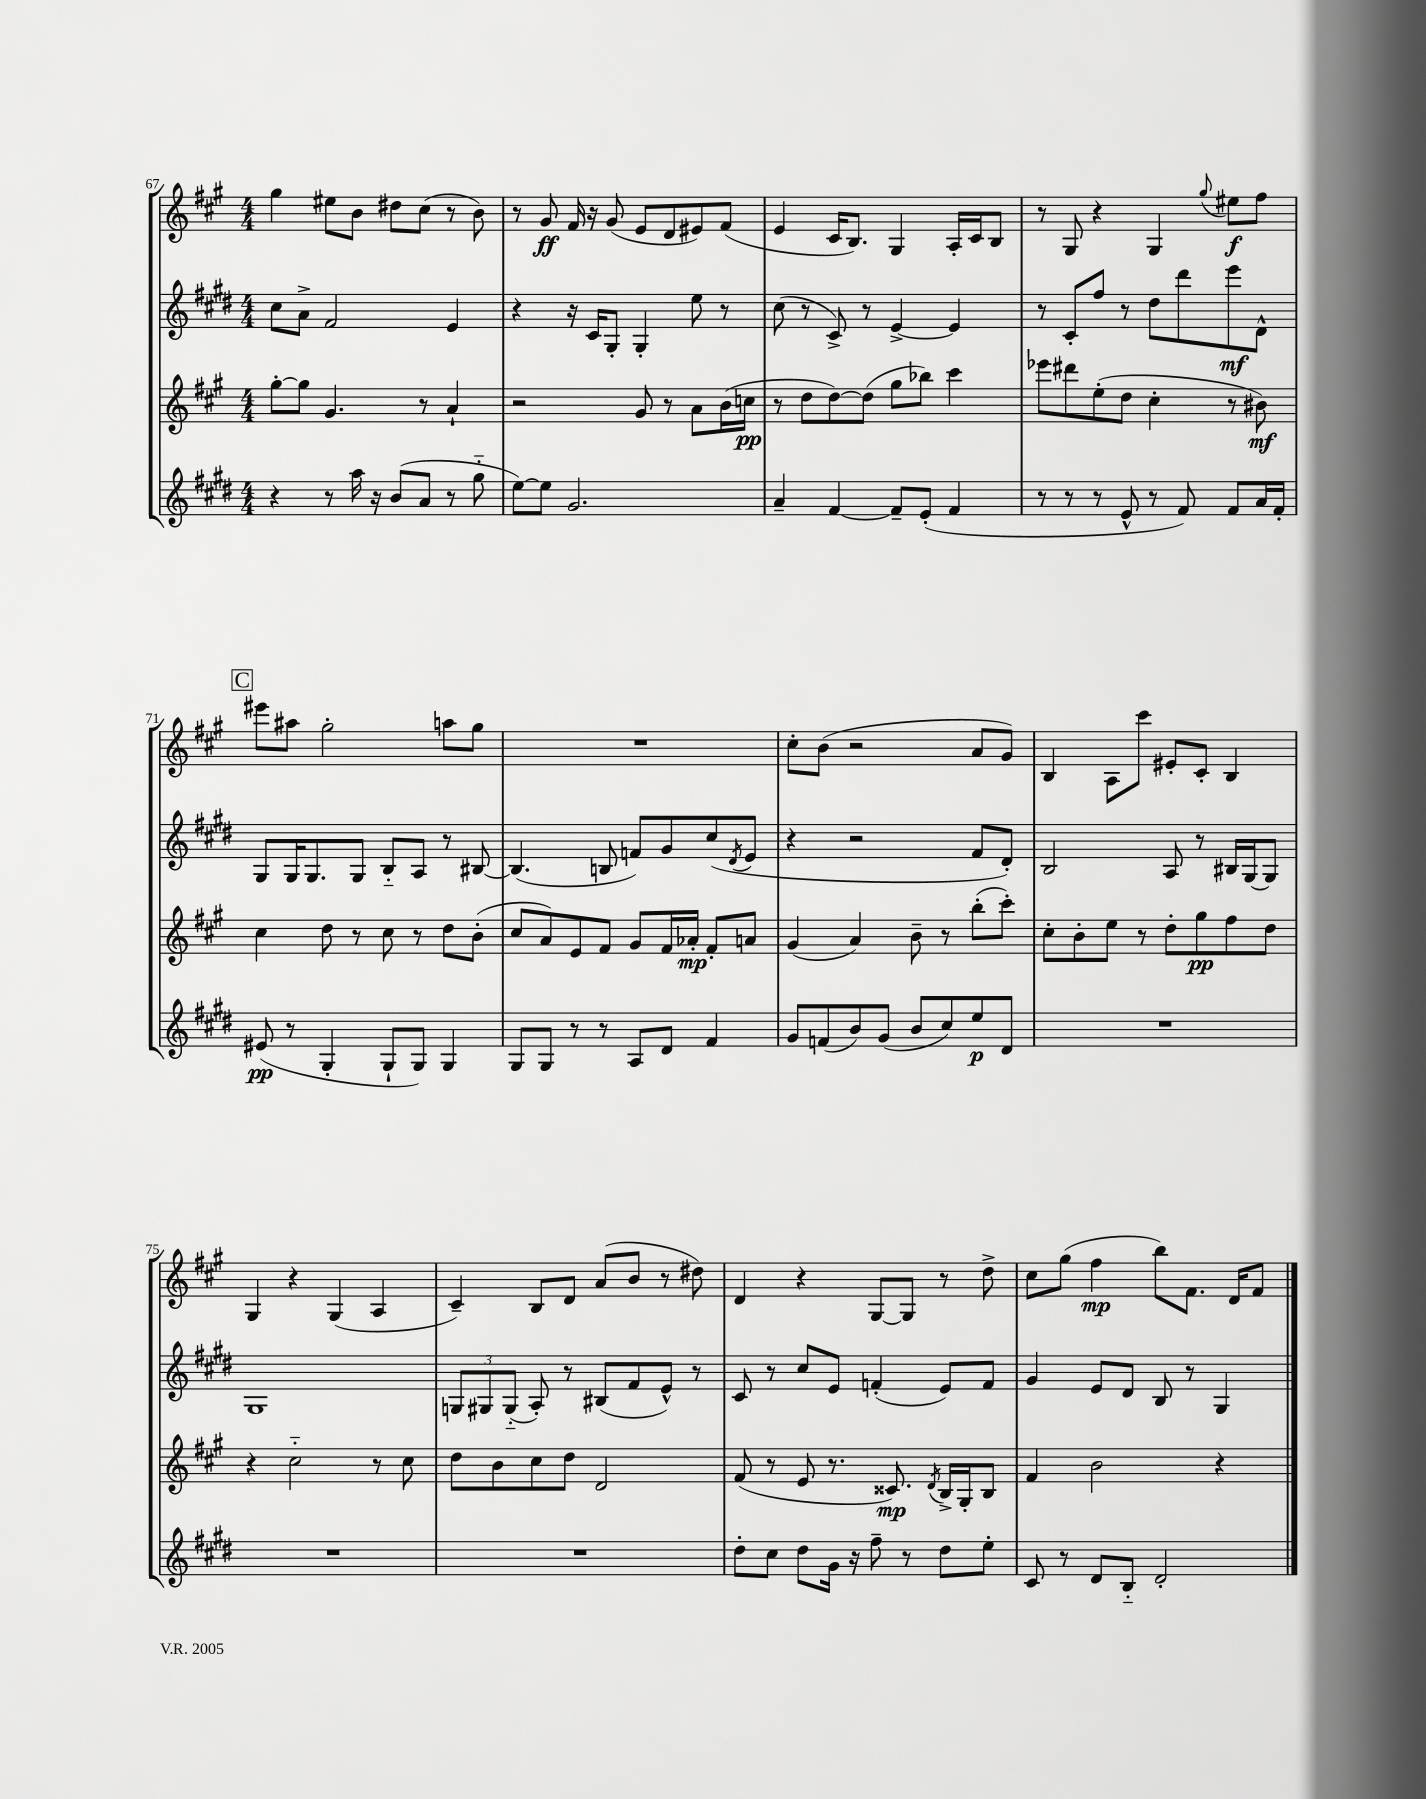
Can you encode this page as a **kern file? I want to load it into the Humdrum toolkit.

**kern	**dynam	**kern	**dynam	**kern	**dynam	**kern	**dynam
*part4	*part4	*part3	*part3	*part2	*part2	*part1	*part1
*staff4	*staff4	*staff3	*staff3	*staff2	*staff2	*staff1	*staff1
*clefG2	*	*clefG2	*	*clefG2	*	*clefG2	*
*k[f#c#g#d#]	*	*k[f#c#g#]	*	*k[f#c#g#d#]	*	*k[f#c#g#]	*
*M4/4	*	*M4/4	*	*M4/4	*	*M4/4	*
=67	=67	=67	=67	=67	=67	=67	=67
4r	.	[8gg#'\L	.	8cc#\L	.	4gg#\	.
.	.	8gg#\J]	.	8a^\J	.	.	.
8r	.	4.g#/	.	2f#/	.	8ee#X\L	.
16aa\	.	.	.	.	.	8b\J	.
16r	.	.	.	.	.	.	.
(8b/L	.	.	.	.	.	8dd#X\L	.
8a/J	.	8r	.	.	.	(8cc#\J	.
8r	.	4a`/	.	4e/	.	8r	.
8gg#\	.	.	.	.	.	8b\)	.
=68	=68	=68	=68	=68	=68	=68	=68
[8ee\L)	.	2r	.	4r	.	8r	.
8ee\J]	.	.	.	.	.	8g#/	ff
2.g#/	.	.	.	16r	.	16f#/	.
.	.	.	.	16c#/KL	.	16r	.
.	.	.	.	8G#'/J	.	(8g#/	.
.	.	8g#/	.	4G#'/	.	8e/L	.
.	.	8r	.	.	.	8d/	.
.	.	8a\L	.	8ee\	.	8e#X/)	.
.	.	(16b\L	.	8r	.	(8f#/J	.
.	.	16ccn\JJ	pp	.	.	.	.
=69	=69	=69	=69	=69	=69	=69	=69
4a~/	.	8r	.	(8cc#\	.	4e/	.
.	.	8dd\L	.	8r	.	.	.
[4f#/	.	[8dd\)	.	8c#^/)	.	16c#/KL	.
.	.	.	.	.	.	8.B/J)	.
.	.	(8dd\J]	.	8r	.	.	.
8f#~/L]	.	8gg#\L	.	[4e^/	.	4G#/	.
(8e'/J	.	8bb-X\J)	.	.	.	.	.
4f#/	.	4ccc#\	.	4e/]	.	16A'/LL	.
.	.	.	.	.	.	16c#/J	.
.	.	.	.	.	.	8B/J	.
=70	=70	=70	=70	=70	=70	=70	=70
8r	.	8eee-X\L	.	8r	.	8r	.
8r	.	8ddd#X\	.	8c#'/L	.	8G#/	.
8r	.	(8ee'\	.	8ff#/J	.	4r	.
8e^^/	.	8dd\J	.	8r	.	.	.
8r	.	4cc#'\	.	8dd#\L	.	4G#/	.
8f#/)	.	.	.	8ddd#\	.	.	.
.	.	.	.	.	.	8qqgg#/	.
8f#/L	.	8r	.	8eee\	mf	8ee#X\L	f
16a/L	.	8b#X\)	mf	8d#^^\J	.	8ff#\J	.
16f#'/JJ	.	.	.	.	.	.	.
!!LO:LB:g=z
!!LO:REH:place=s1:t=C
=71	=71	=71	=71	=71	=71	=71	=71
(8e#X/	pp	4cc#\	.	8G#/L	.	8eee#X\L	.
8r	.	.	.	16G#/K	.	8aa#X\J	.
.	.	.	.	8.G#/	.	.	.
4G#'/	.	8dd\	.	.	.	2gg#'\	.
.	.	8r	.	8G#/J	.	.	.
8G#`/L	.	8cc#\	.	8B/L	.	.	.
8G#/J)	.	8r	.	8A/J	.	.	.
4G#/	.	8dd\L	.	8r	.	8aan\L	.
.	.	(8b'\J	.	[8B#X/	.	8gg#\J	.
=72	=72	=72	=72	=72	=72	=72	=72
8G#/L	.	8cc#/L	.	(4.B#/]	.	1r	.
8G#/J	.	8a/)	.	.	.	.	.
8r	.	8e/	.	.	.	.	.
8r	.	8f#/J	.	8Bn/	.	.	.
8A/L	.	8g#/L	.	8fn/L)	.	.	.
8d#/J	.	16f#/L	.	8g#/	.	.	.
.	.	16a-X'/JJ	mp	.	.	.	.
4f#/	.	8f#'/L	.	(8cc#/	.	.	.
.	.	.	.	8qd#/	.	.	.
.	.	8an/J	.	8e/J	.	.	.
=73	=73	=73	=73	=73	=73	=73	=73
8g#/L	.	(4g#/	.	4r	.	8cc#'\L	.
(8fn/	.	.	.	.	.	(8b\J	.
8b/)	.	4a/)	.	2r	.	2r	.
(8g#/J	.	.	.	.	.	.	.
8b/L	.	8b~\	.	.	.	.	.
8cc#/)	.	8r	.	.	.	.	.
8ee/	p	(8bb'\L	.	8f#/L	.	8a/L	.
8d#/J	.	8ccc#'\J)	.	8d#'/J)	.	8g#/J)	.
=74	=74	=74	=74	=74	=74	=74	=74
1r	.	8cc#'\L	.	2B/	.	4B/	.
.	.	8b'\	.	.	.	.	.
.	.	8ee\J	.	.	.	8A\L	.
.	.	8r	.	.	.	8ccc#\J	.
.	.	8dd'\L	.	8A/	.	8e#X'/L	.
.	.	8gg#\	pp	8r	.	8c#'/J	.
.	.	8ff#\	.	16B#X/LL	.	4B/	.
.	.	.	.	[16G#/J	.	.	.
.	.	8dd\J	.	8G#/J]	.	.	.
!!LO:LB:g=z
=75	=75	=75	=75	=75	=75	=75	=75
1r	.	4r	.	1G#	.	4G#/	.
.	.	2cc#\	.	.	.	4r	.
.	.	.	.	.	.	(4G#/	.
.	.	8r	.	.	.	4A/	.
.	.	8cc#\	.	.	.	.	.
=76	=76	=76	=76	=76	=76	=76	=76
1r	.	8dd\L	.	12Gn/L	.	4c#~/)	.
.	.	.	.	12G#X/	.	.	.
.	.	8b\	.	.	.	.	.
.	.	.	.	(12G#/J	.	.	.
.	.	8cc#\	.	8A'/)	.	8B/L	.
.	.	8dd\J	.	8r	.	8d/J	.
.	.	2d/	.	(8B#X/L	.	(8a/L	.
.	.	.	.	8f#/	.	8b/J	.
.	.	.	.	8e^^/J)	.	8r	.
.	.	.	.	8r	.	8dd#X\)	.
=77	=77	=77	=77	=77	=77	=77	=77
8dd#'\L	.	(8f#/	.	8c#/	.	4d/	.
8cc#\J	.	8r	.	8r	.	.	.
8dd#\L	.	8e/	.	8cc#/L	.	4r	.
16g#\Jk	.	8.r	.	8e/J	.	.	.
16r	.	.	.	.	.	.	.
8ff#~\	.	.	.	(4fn'/	.	[8G#/L	.
.	.	8.c##X/)	mp	.	.	.	.
8r	.	.	.	.	.	8G#/J]	.
.	.	8qd/	.	.	.	.	.
8dd#\L	.	16B^/LL	.	8e/L)	.	8r	.
.	.	16G#'/J	.	.	.	.	.
8ee'\J	.	8B/J	.	8f/J	.	8dd^\	.
=78	=78	=78	=78	=78	=78	=78	=78
8c#/	.	4f#/	.	4g#/	.	8cc#\L	.
8r	.	.	.	.	.	(8gg#\J	.
8d#/L	.	2b\	.	8e/L	.	4ff#\	mp
8B/J	.	.	.	8d#/J	.	.	.
2d#'/	.	.	.	8B/	.	8bb\L)	.
.	.	.	.	8r	.	8.f#\J	.
.	.	4r	.	4G#/	.	.	.
.	.	.	.	.	.	16d/KL	.
.	.	.	.	.	.	8f#/J	.
==	==	==	==	==	==	==	==
*-	*-	*-	*-	*-	*-	*-	*-
